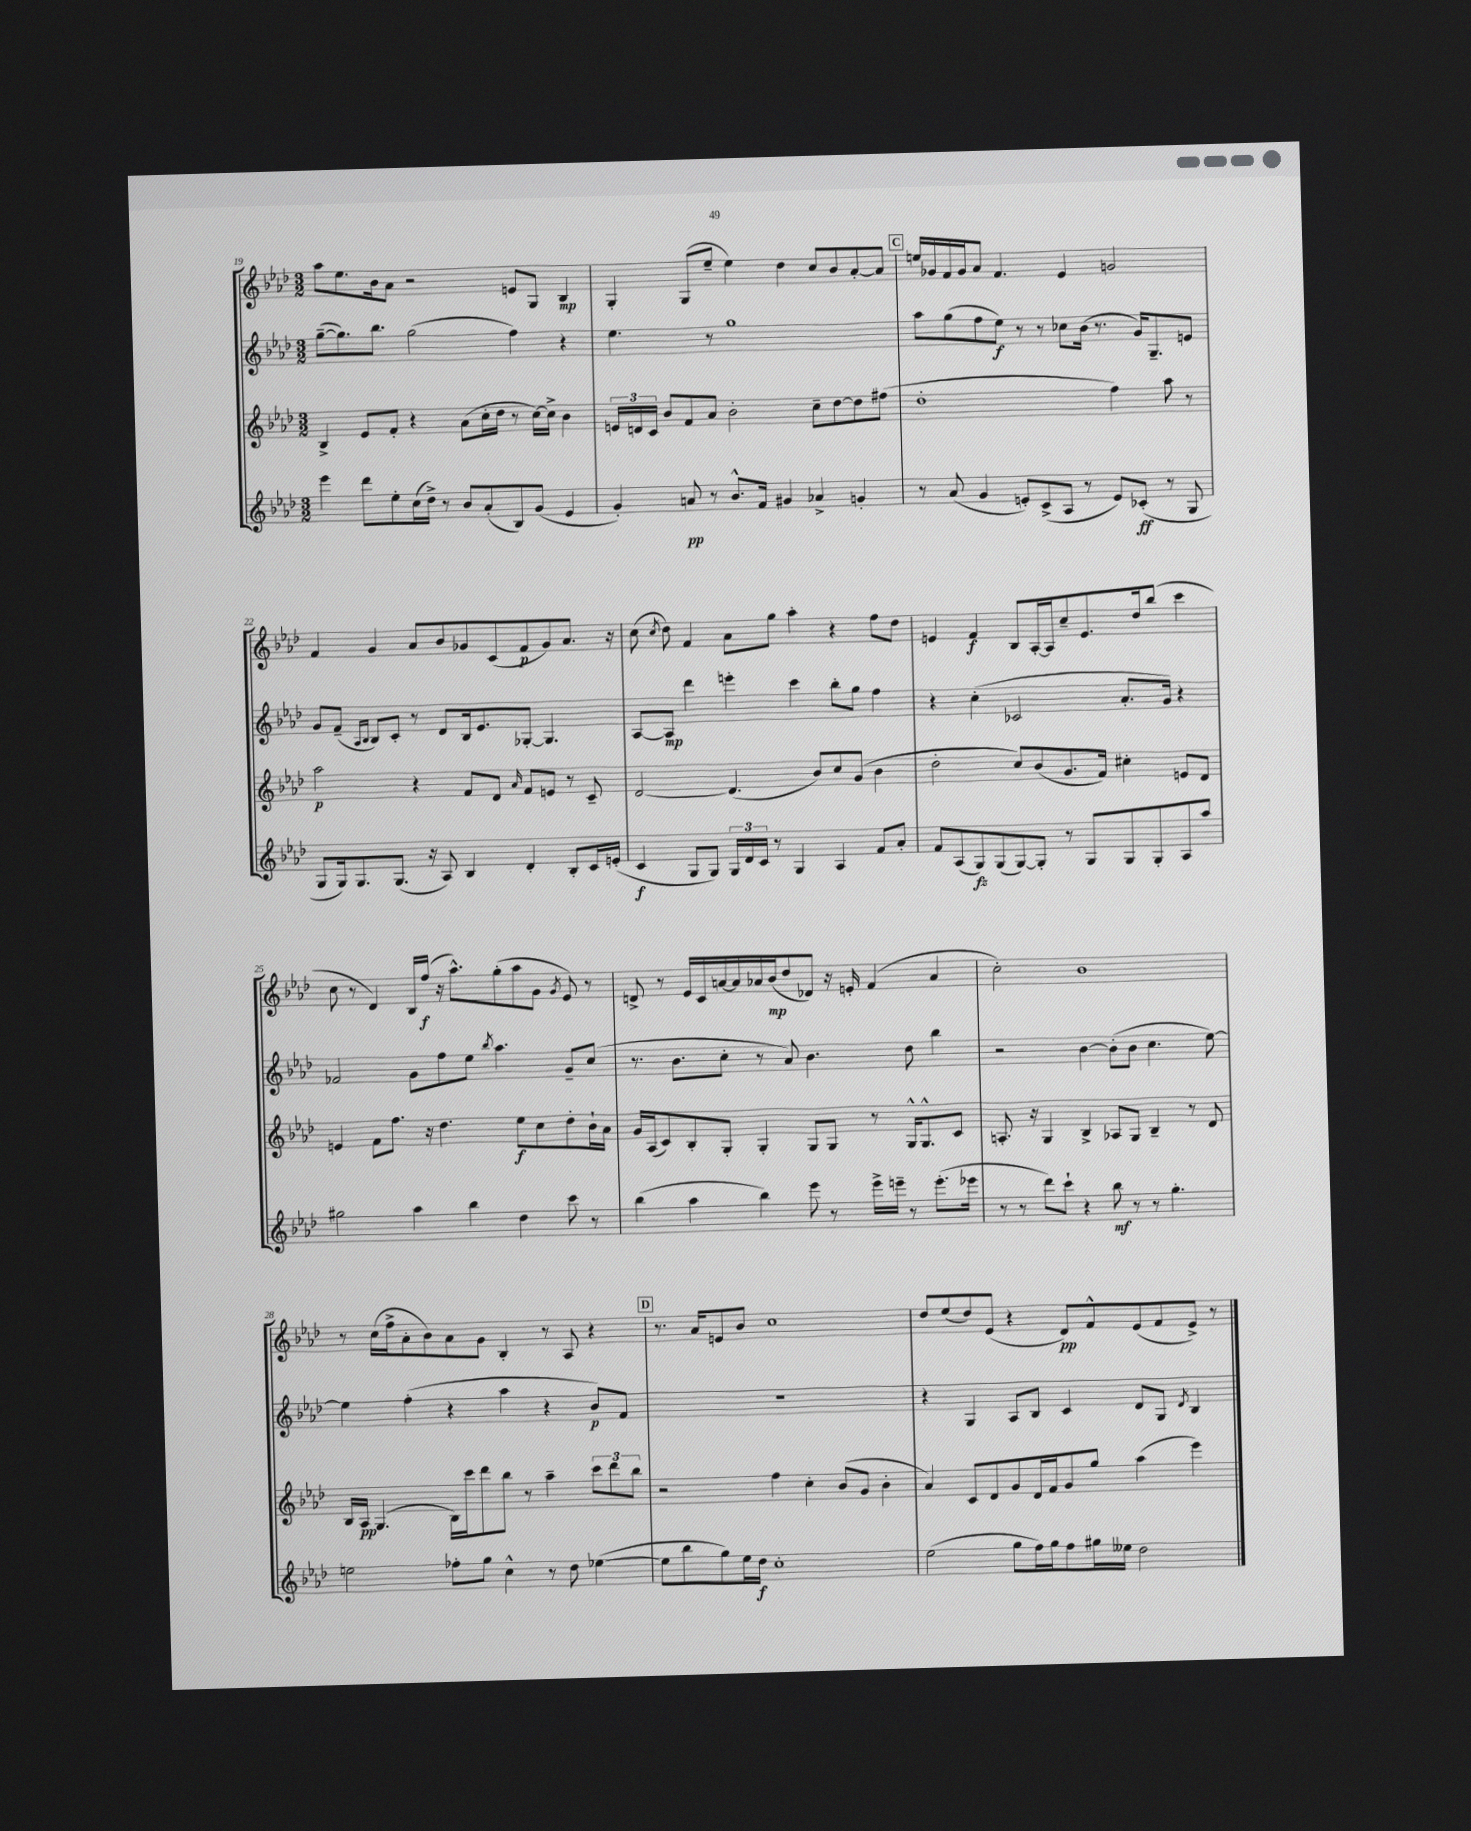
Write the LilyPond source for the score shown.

<<
\new StaffGroup <<
\new Staff = "s0" {
    \clef treble \key aes \major \numericTimeSignature \time 3/2
    \autoBeamOff aes''8[ ees''8. bes'16 aes'8] r2 e'8[ g8] bes4\mp |
    g4-. g8[( ees''8]-- ees''4) des''4 c''8[ bes'8 aes'8~-. aes'8] |
    \mark \markup { \box "C" } e''16[ ges'16 f'16 ges'16 aes'8] f'4. ees'4 g'2 |
    f'4 g'4 aes'8[ bes'8 ges'8 c'8( f'8\p ges'8) aes'8.] r16 |
    c''8( \acciaccatura { c''8 } des''8) f'4 aes'8[ g''8] aes''4-. r4 f''8[ des''8] |
    e'4 f'4\f bes8[ aes16~-. aes16 c''8-- e'8. des''16 bes''8]( c'''4 |
    c''8 r8 des'4) bes16[ f''16]\f( r16 aes''8.[-^) g''8-.( aes''8 g'8] \acciaccatura { g'8 } ees'8) r8 |
    d'8-> r8 ees'16[ c'16 a'16~ a'16 aes'16 bes'16\mp( des''8 des'8]) r16 e'16-. f'4( aes'4 |
    c''2-.) bes'1 |
    r8 c''16[( f''16-> aes'8-. bes'8) aes'8 g'8] bes4-. r8 aes8 r4 |
    \mark \markup { \box "D" } r8. aes'16[ e'8 bes'8] c''1 |
    des''8[ ees''8( des''8) ees'8]( r4 des'8[\pp) f'8-^ ees'8( f'8 ees'8]->) r8 \bar "|." |
}
\new Staff = "s1" {
    \clef treble \key aes \major \numericTimeSignature \time 3/2
    \autoBeamOff g''8[~--( g''8.) bes''8.] g''2( f''4) r4 |
    ees''4. r8 g''1 |
    \mark \markup { \box "C" } aes''8[ g''8( f''8 ees''8]\f) r8 r8 ces''8[ bes'16]( r8. g'16[) g8.-- e'8] |
    g'8[ f'8]--( \grace { aes16[ bes16] } bes8[) c'8]-. r8 des'8[ bes16 ees'8. ges8]~-. ges4. |
    aes8[~ aes8]\mp des'''4 e'''4-. c'''4 bes''8[-. g''8] f''4 |
    r4 c''4-.( ces'2 aes'8.[-. g'16]) r4 |
    fes'2 g'8[ f''8 ees''8] \acciaccatura { bes''8 } aes''4. g'8[-- c''8]( |
    r8. bes'8.[ c''8]-. r8 aes'8) bes'4. des''8 bes''4 |
    r2 bes'4~ bes'8[-.( bes'8] c''4. ees''8~) |
    ees''4 f''4-.( r4 aes''4 r4 bes'8[\p) f'8] |
    \mark \markup { \box "D" } R1. |
    r4 g4 aes8[ bes8] c'4 des'8[ g8] \acciaccatura { des'8 } bes4 \bar "|." |
}
\new Staff = "s2" {
    \clef treble \key aes \major \numericTimeSignature \time 3/2
    \autoBeamOff bes4-> ees'8[ f'8]-. r4 aes'8[( c''16-. des''16] r8 c''16[~) c''16]-> bes'4 |
    \tuplet 3/2 { e'16[ d'16 c'16] } bes'8[ f'8 aes'8] bes'2-. c''8[-- des''8~ des''8 fis''8]( |
    \mark \markup { \box "C" } des''1-. f''4) aes''8 r8 |
    aes''2\p r4 f'8[ des'8] \grace { aes'16 } f'8[ e'8] r8 c'8-- |
    des'2~ des'4.( bes'8[) c''8 g'8]( bes'4 |
    des''2-. c''8[) bes'8( g'8. f'16]) cis''4-. e'8[ des'8] |
    e'4 f'8[ f''8.] r16 des''4. ees''8[\f c''8 des''8-. bes'16-! aes'16] |
    g'16[ aes16( c'8) bes8-. g8]-. g4-. g8[ g8] r8 g16[-^ g8.-^ c'8] |
    a8.-. r16 g4 bes4-> aes8[ g8] bes4-- r8 des'8 |
    bes16[ aes16]\pp g4.( bes16[) c'''16 des'''8 bes''8] r8 aes''4-- \tuplet 3/2 { c'''8[ des'''8 bes''8] } |
    \mark \markup { \box "D" } r2 f''4 c''4-. bes'8[( g'8] bes'4-. |
    aes'4) c'8[ des'8 g'8 des'16 f'16 g'8 g''8] aes''4( ees'''4) \bar "|." |
}
\new Staff = "s3" {
    \clef treble \key aes \major \numericTimeSignature \time 3/2
    \autoBeamOff ees'''4 des'''8[ ees''8-. c''16( des''16]->) r8 bes'8[ aes'8-.( bes8) g'8]( ees'4 |
    g'4-.) a'8\pp r8 bes'8.[-^ f'16] gis'4 aes'4-> g'4-. |
    \mark \markup { \box "C" } r8 aes'8( g'4 e'8[-.) c'8->( aes8] r8 e'8[) ces'8]-.\ff( r8 g8 |
    g8[ g16) g8. g8.]( r16 aes8) bes4 des'4-. bes8[-. c'16 e'16]-.( |
    c'4\f g8[ g8]) \tuplet 3/2 { g16[ des'16 c'16] } r8 g4 aes4 f'8[ aes'8]-. |
    f'8[ aes8( g8\fz) g8( g8~) g8]-. r8 g8[ g8 g8-. aes8 aes''8] |
    gis''2 aes''4 bes''4 des''4 c'''8 r8 |
    bes''4( aes''4 bes''4) ees'''8 r8 ees'''16[-> e'''16]-- r8 e'''8.[-.( ees'''16] |
    r8 r8 des'''8[) c'''8]-! r4 bes''8\mf r8 r8 g''4.-. |
    e''2 fes''8[-. g''8] c''4-^ r8 des''8 ees''4~( |
    \mark \markup { \box "D" } ees''8[ bes''8 g''8) ees''16 des''16]\f c''1-. |
    ees''2( g''8[ f''16) g''16 f''8 gis''16 eeses''16] des''2 \bar "|." |
}
>>
>>
\layout { \context { \Score currentBarNumber = #19 } }
